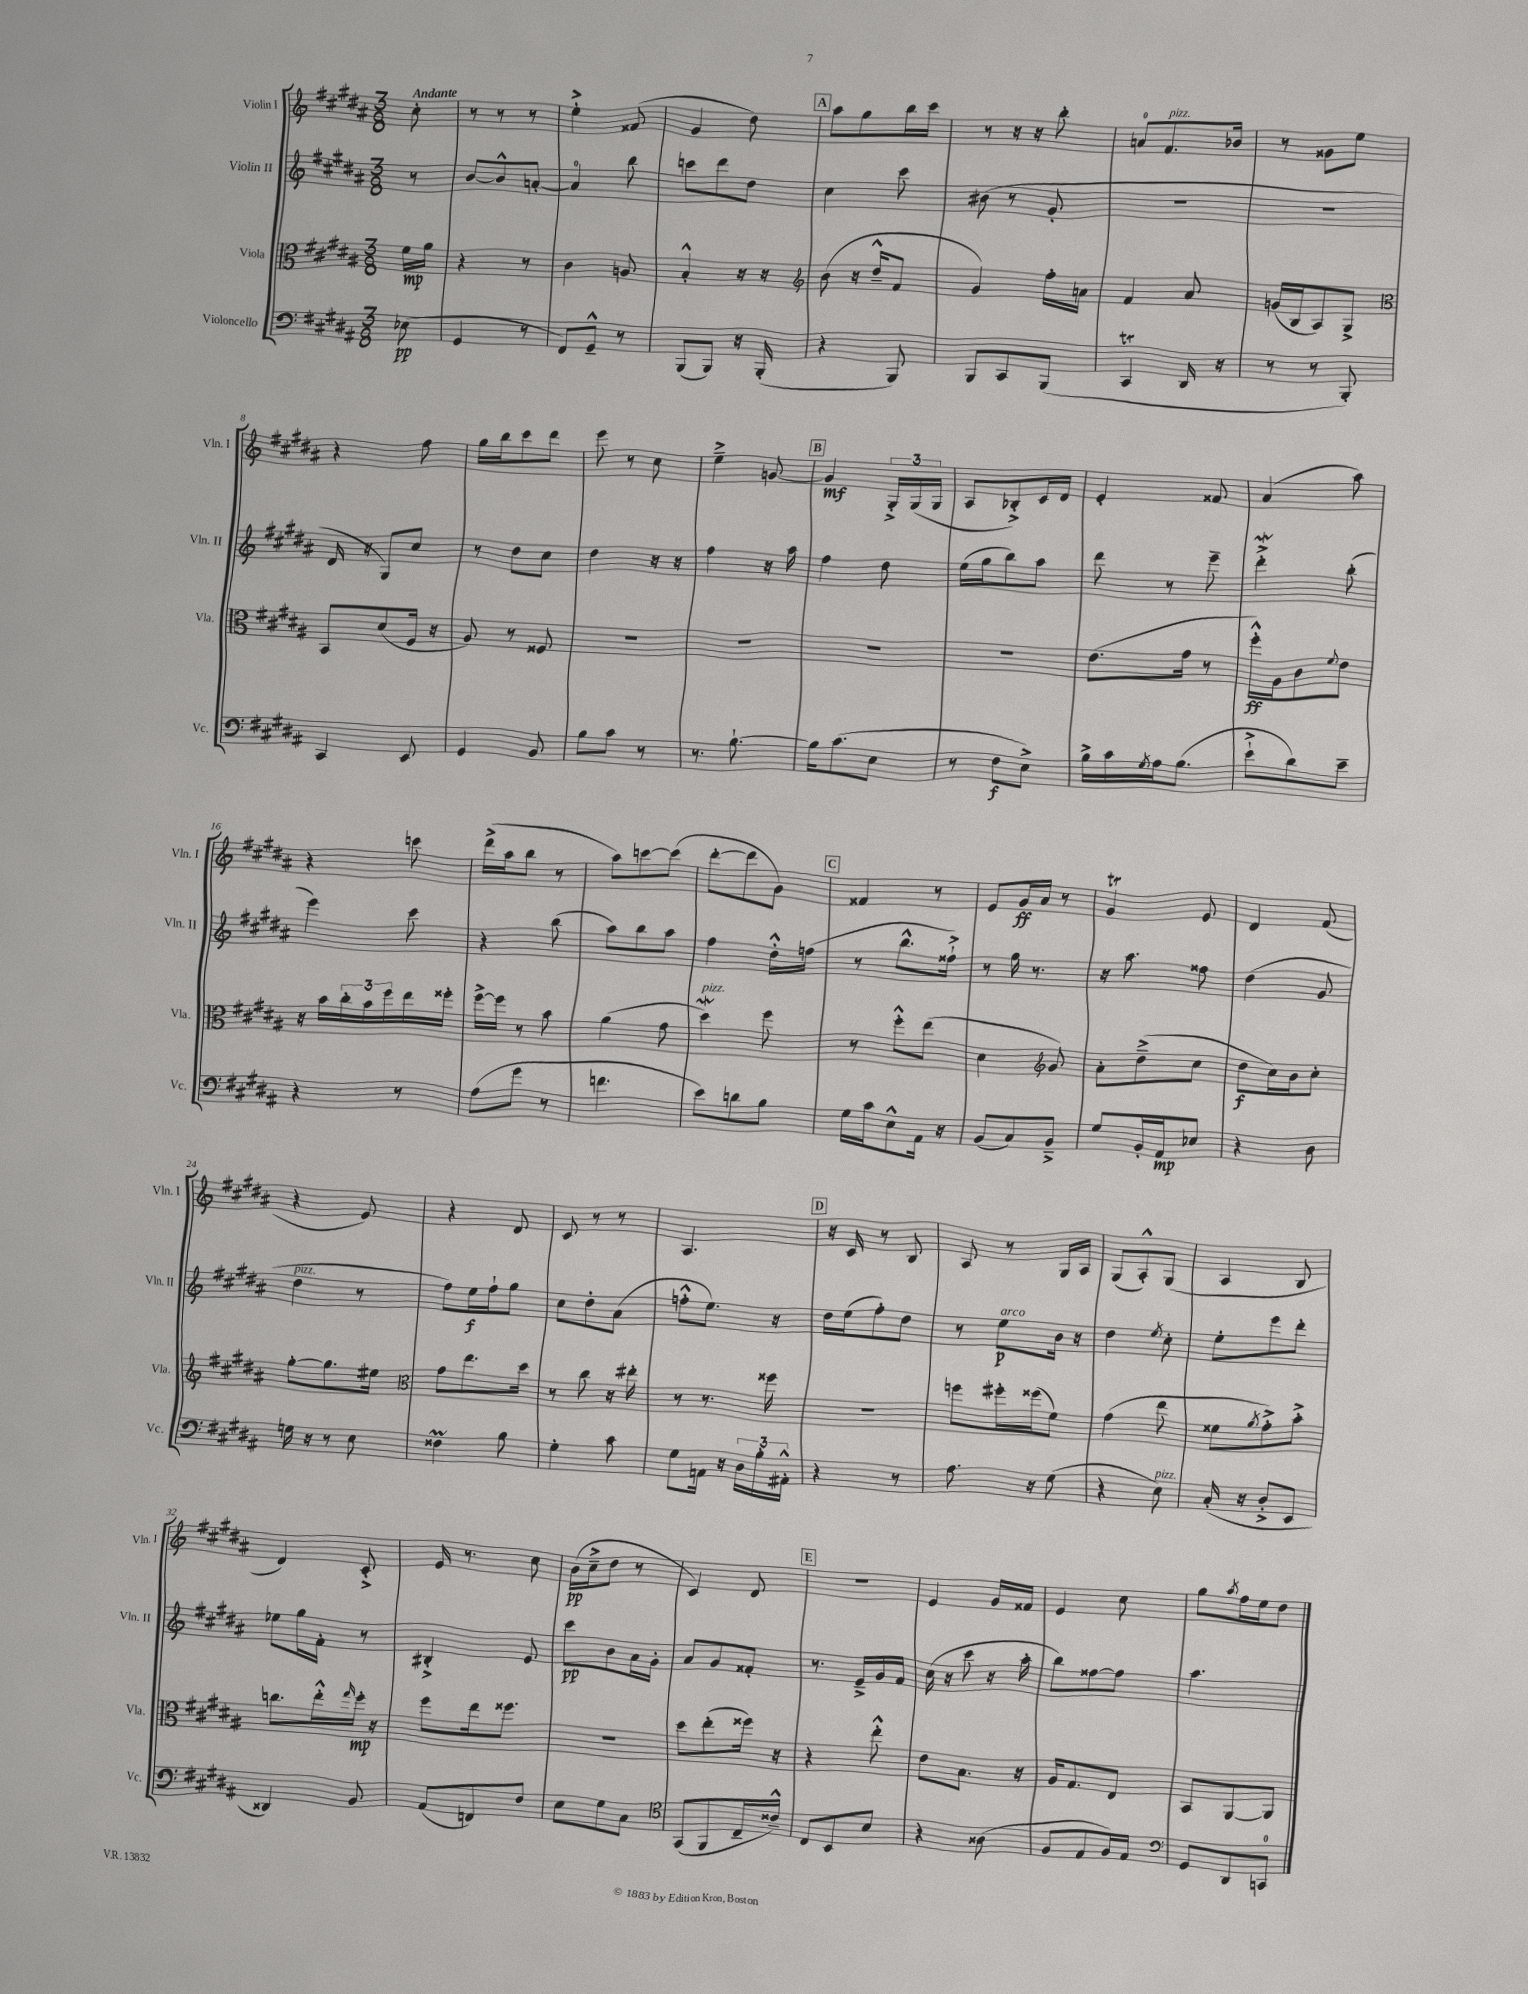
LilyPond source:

<<
\new StaffGroup <<
\new Staff = "s0" \with { instrumentName = "Violin I" shortInstrumentName = "Vln. I" } {
    \clef treble \key b \major \numericTimeSignature \time 3/8 \partial 8 \tempo "Andante"
    cis''8-. |
    r8 r8 r8 |
    e''4-.-> fisis'8( |
    gis'4 dis''8) |
    \mark \markup { \box "A" } ais''8 gis''8 b''16 cis'''16 |
    r8 r16 r16 b''8-. |
    a'8-0 fis'8.^\markup { \italic "pizz." } bes'16 |
    r8 gisis'8 e''8 |
    r4 fis''8 |
    gis''16 b''16 cis'''8 dis'''8 |
    e'''8 r8 cis''8 |
    e''4---> g'8~ |
    \mark \markup { \box "B" } g'4\mf \tuplet 3/2 { gis16-.-> gis16( gis16 } |
    ais8 bes8-.->) cis'16 dis'16 |
    e'4-. fisis'8 |
    ais'4( ais''8) |
    r4 c'''8 |
    dis'''16->( ais''16 b''8 r8 |
    ais''8) c'''8~ c'''8( |
    dis'''8~-. dis'''8 gis'8) |
    \mark \markup { \box "C" } fisis'4 r8 |
    e'8 gis'16\ff ais'16 r8 |
    gis'4\trill e'8 |
    dis'4 fis'8( |
    r4 e'8) |
    r4 dis'8 |
    cis'8 r8 r8 |
    ais4. |
    \mark \markup { \box "D" } r16 cis'16 r8 b8 |
    ais8 r8 gis16 ais16 |
    gis8( ais8-.-^) gis8( |
    ais4 b8 |
    dis'4) cis'8-.-> |
    e'16 r8. cis''8 |
    b'16\pp( cis''16---> dis''8 r8 |
    cis'4) dis'8 |
    \mark \markup { \box "E" } R4. |
    e'4 gis'16 fisis'16 |
    e'4 cis''8 |
    gis''8 \acciaccatura { ais''8 } fis''16 e''16 dis''8 \bar "|." |
}
\new Staff = "s1" \with { instrumentName = "Violin II" shortInstrumentName = "Vln. II" } {
    \clef treble \key b \major \numericTimeSignature \time 3/8 \partial 8
    r8 |
    b'8~ b'8-^ a'8~-. |
    a'4-0 b''8 |
    c'''8 dis'''8 dis''8 |
    \mark \markup { \box "A" } cis''4 cis'''8 |
    bis'8( r8 gis'8-. |
    R4. |
    r4. |
    dis'16 r16 gis8) cis''8 |
    r8 dis''8 cis''8 |
    dis''4 r16 r16 |
    fis''4 r16 ais''16 |
    \mark \markup { \box "B" } fis''4 dis''8 |
    e''16( gis''16 b''8) ais''8 |
    dis'''8 r8 e'''8-- |
    dis'''4-.->\mordent b''8-.( |
    e'''4) cis'''8 |
    r4 b''8( |
    ais''8) b''8 ais''8 |
    fis''4 dis''16-.-^ f''16( |
    \mark \markup { \box "C" } r8 b''8.-^ fisis''16-!->) |
    r8 gis''16 r8. |
    r16 ais''8. fisis''8 |
    dis''4( gis'8 |
    dis''4^\markup { \italic "pizz." } r8 |
    fis''8) e''16\f fis''16-! gis''8 |
    cis''8 dis''8-. ais'8( |
    f''8-.-^ e''8.) r16 |
    \mark \markup { \box "D" } dis''16 e''16( fis''8-.) dis''8 |
    r8 e''8\p^\markup { \italic "arco" } b'16 r16 |
    dis''4 \acciaccatura { e''8 } cis''8-. |
    e''8-. e'''8 dis'''8-. |
    ees''8 gis''16 fis'16-. r8 |
    bis4-.-> e'8 |
    cis'''8\pp b'8 ais'16 gis'16-. |
    ais'8 gis'8 fisis'8-. |
    \mark \markup { \box "E" } r8. e'16---> gis'16 fis'16 |
    cis''16( r16 cis'''8 r16 ais''16-. |
    b''8) fisis''8~ fisis''8 |
    ais''4. \bar "|." |
}
\new Staff = "s2" \with { instrumentName = "Viola" shortInstrumentName = "Vla." } {
    \clef alto \key b \major \numericTimeSignature \time 3/8 \partial 8
    fis'16\mp ais'16 |
    r4 r8 |
    cis'4 a8 |
    b4-.-^ r16 r16 |
    \mark \markup { \box "A" } \clef treble b'8( r16 dis''16---^ fis'8 |
    gis'4) fis''16-. a'16 |
    fis'4 ais'8 |
    g'16( b16 ais8) gis8-> |
    \clef alto b,8 dis'8( fis16 r16 |
    ais8) r8 fisis8 |
    R4. |
    R4. |
    \mark \markup { \box "B" } R4. |
    R4. |
    e'8.( gis'16 r8 |
    fis''16-.-^\ff) ais16 cis'8 \appoggiatura { fis'8 } e'8 |
    r16 b'16 \tuplet 3/2 { cis''16-. b'16 fis''16 } e''16 fisis''16-. |
    fis''16~-> fis''16 r8 b'8 |
    ais'4( gis'8 |
    dis''4\mordent^\markup { \italic "pizz." }) fis''8 |
    \mark \markup { \box "C" } r8 fis''8-.-^ e''8( |
    dis'4 \clef treble gis'8) |
    ais'8-. dis''8--->( cis''8 |
    dis''8\f cis''16) b'16 cis''8-. |
    gis''8~-. gis''8. eis''16 |
    \clef alto gis'8 e''8. dis''16 |
    r8 cis''8 r16 eis''16-. |
    r8 r8. fisis''16 |
    \mark \markup { \box "D" } R4. |
    f''8 fis''16-. fisis''16( fis'8) |
    gis'4( e''8 |
    fisis'8 \acciaccatura { ais'8 } gis'8-.->) b'8-.-> |
    c''8. e''16-.-^ \grace { gis''16 } fis''16-.\mp r16 |
    fis''8 e''16 fisis''8. |
    R4. |
    dis''8 e''8-.( fisis''16) r16 |
    \mark \markup { \box "E" } r4 e''8-.-^ |
    e'8 b8. r16 |
    ais16 gis8. e8 |
    b,8 ais,8~ ais,8 \bar "|." |
}
\new Staff = "s3" \with { instrumentName = "Violoncello" shortInstrumentName = "Vc." } {
    \clef bass \key b \major \numericTimeSignature \time 3/8 \partial 8
    ees8\pp( |
    gis,4 r8 |
    fis,8) gis,8---^ r8 |
    b,,8( b,,8) r16 b,,16-.( |
    \mark \markup { \box "A" } r4 b,,8) |
    b,,8 cis,8 b,,8( |
    cis,4\trill dis,16 r16 |
    r8 r8 b,,8-.) |
    cis,4 e,8 |
    gis,4 b,8 |
    b8 cis'8 r8 |
    r8. b8.~-! |
    \mark \markup { \box "B" } b16 cis'8.( e8 |
    r8 fis8\f e8->) |
    b16-> cis'16 \acciaccatura { gis8 } ais16 b8.( |
    e'8-!-> dis'8) e'8-- |
    r4 r8 |
    ais8( gis'8 r8 |
    f'4. |
    e'8) d'8 b8 |
    \mark \markup { \box "C" } gis16 cis'16 e8-^ ais,16 r16 |
    b,8( cis8) b,8---> |
    gis8 b,16-. ais,16\mp ees8 |
    r4 dis8 |
    g16 r16 r8 e8 |
    fisis4\prall b8 |
    gis4-. cis'8 |
    gis8 a,16 r16 \tuplet 3/2 { dis16 b16-. ais,16-.-^ } |
    \mark \markup { \box "D" } r4 r8 |
    ais8. r16 gis8( |
    r4 e8^\markup { \italic "pizz." }) |
    cis16-.( r16 dis8-.-> e,8 |
    disis,4) b,8 |
    ais,8( f,8) fis8 |
    e8 gis8 cis8 |
    \clef tenor gis,8( fis,8 cis16-- cisis'16---^) |
    \mark \markup { \box "E" } cis8 b,8 b8 |
    r4 aisis8( |
    fis8 e8 fis16) e16 |
    \clef bass gis,8 dis,8 c,8-0 \bar "|." |
}
>>
>>
